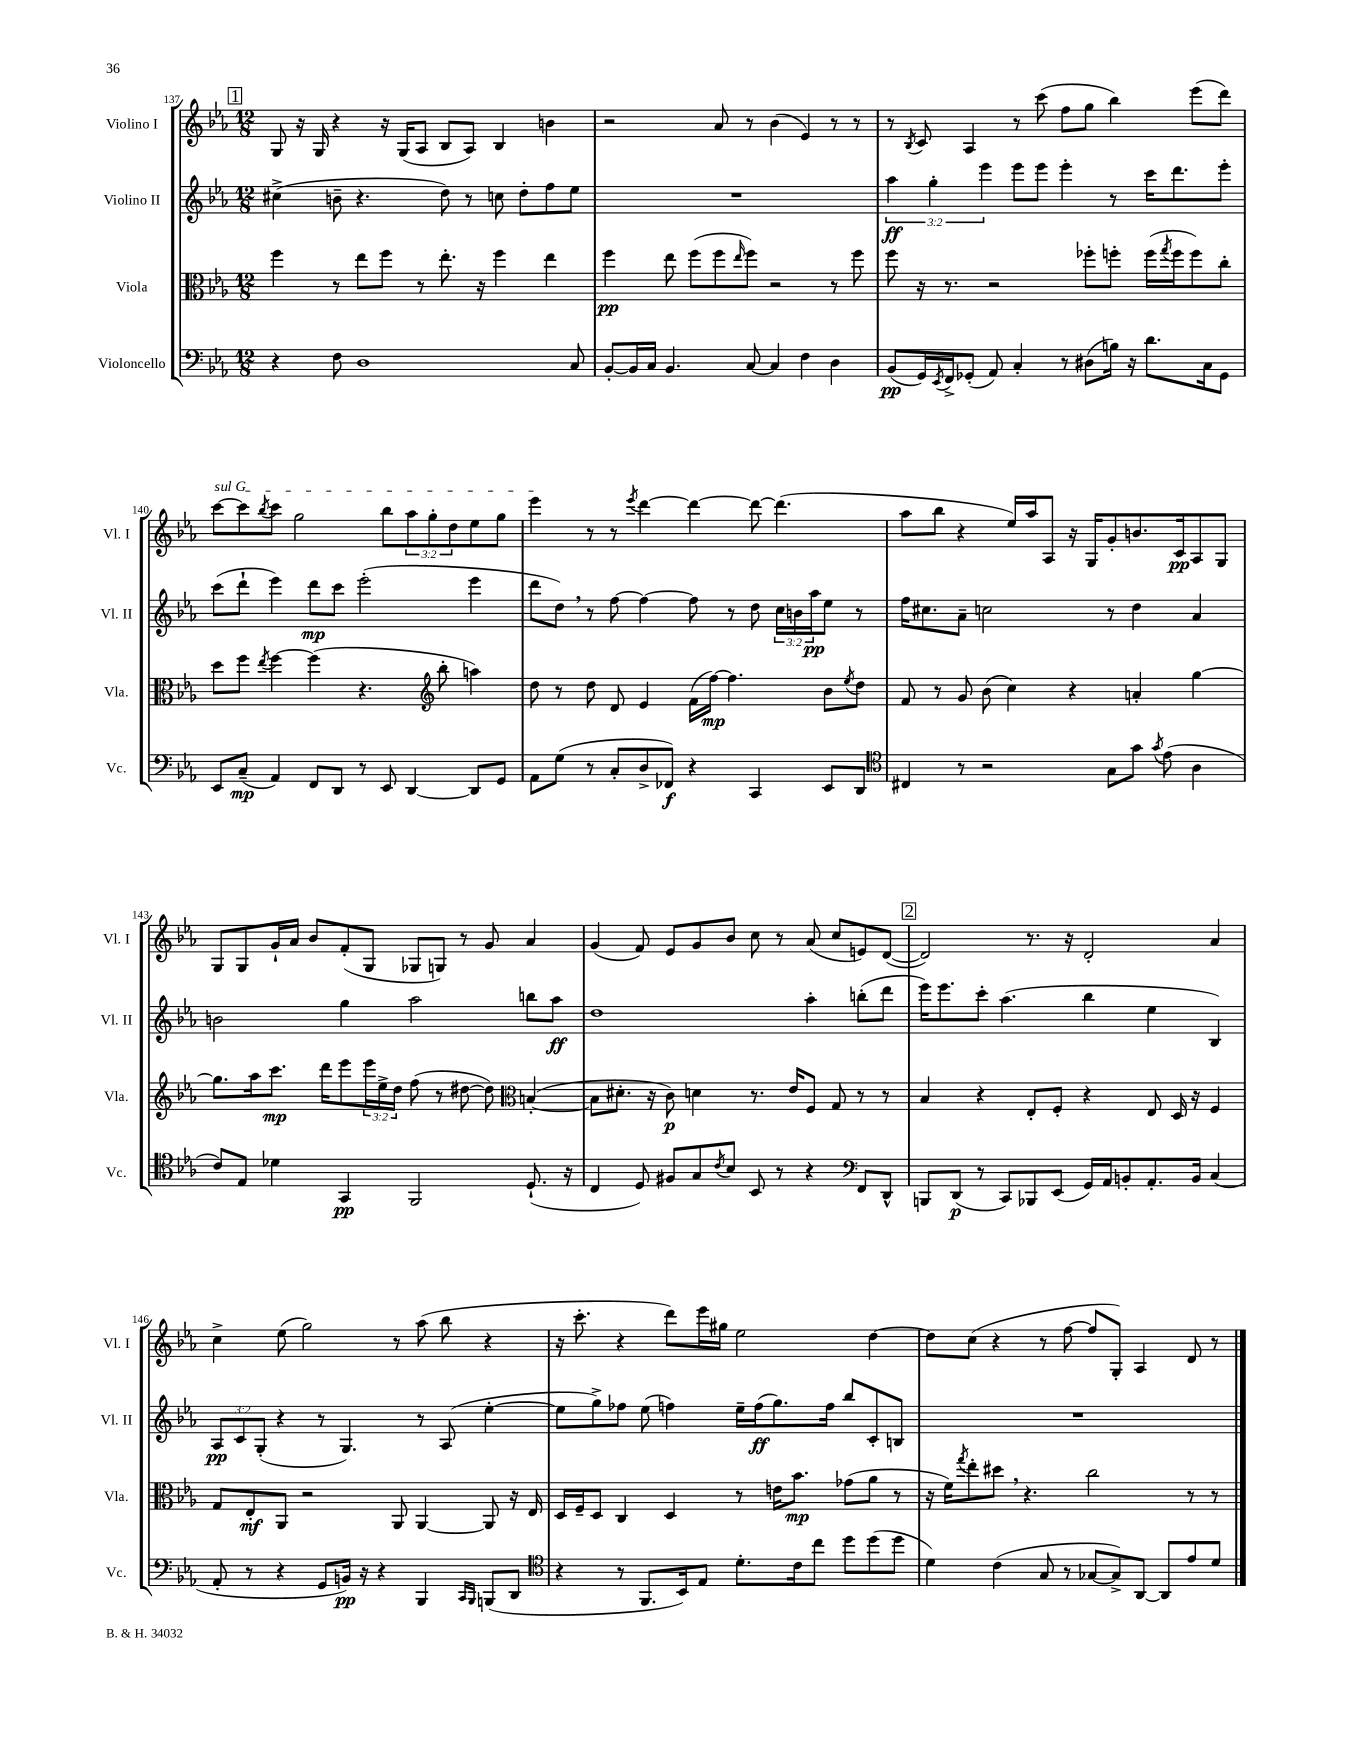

**kern	**kern	**kern	**kern
*staff4	*staff3	*staff2	*staff1
*clefF4	*clefC3	*clefG2	*clefG2
*k[b-e-a-]	*k[b-e-a-]	*k[b-e-a-]	*k[b-e-a-]
*M12/8	*M12/8	*M12/8	*M12/8
4r	4ff\	(4cc#^\	8G/
.	.	.	16r
.	.	.	16G/
8F\	8r	8b~\	4r
1D	8ee-\L	4.r	.
.	8ff\J	.	16r
.	.	.	(16G/LK
.	8r	.	8A-/J
.	8.ee-'\	8dd\)	8B-/L
.	.	8r	8A-/J)
.	16r	.	.
.	4ff\	8cc\	4B-/
.	.	8dd'\L	.
.	4ee-\	8ff\	4b\
8C/	.	8ee-\J	.
=	=	=	=
[8BB-'/L	4ff\	1.r	2r
16BB-/]L	.	.	.
16C/JJ	.	.	.
4.BB-/	8ee-\	.	.
.	(8ff\L	.	.
.	8ff\	.	8a-/
.	16qqee-/	.	.
[8C/	8ff\J)	.	8r
4C/]	2r	.	(4b-\
4F\	.	.	4e-/)
4D\	8r	.	8r
.	8ff\	.	8r
=	=	=	=
(8BB-/L	8ff\	6aa-\	8r
.	.	.	8qB-/
16GG/L)	16r	.	8c/
.	.	6gg'\	.
8qEE-/	.	.	.
16FF^/J	8.r	.	.
(8GG-'/J	.	.	4A-/
.	.	6eee-\	.
8AA-/)	2r	.	.
4C'/	.	8eee-\L	8r
.	.	8eee-\J	(8ccc\
8r	.	4eee-'\	8ff\L
(8D#\L	8ff-'\L	.	8gg\J
16B\Jk)	8ff'\J	8r	4bb-\)
16r	.	.	.
8.d\L	(16ff\LL	16ccc\LK	.
.	8qgg/	.	.
.	16ff\J	8.ddd\	.
.	8ff\)	.	(8eee-\L
16C\k	.	.	.
8GG-\J	8cc'\J	8eee-'\J	8ddd\J)
=	=	=	=
8EE-/L	8dd\L	(8ccc\L	[8ccc\L
(8C~/J	8ff\J	8ddd`\J	8ccc\]
.	8qee-/	.	8qbb-/
4AA-/)	[4ff\	4eee-\)	8ccc\J
.	.	.	2gg\
8FF/L	(4ff\]	8ddd\L	.
8DD/J	.	8ccc\J	.
8r	4.r	(2eee-'\	.
8EE-/	.	.	8bb-\L
[4DD/	.	.	12aa-\
.	.	.	12gg'\
*	*clefG2	*	*
.	8bb-'\	.	.
.	.	.	12dd\
8DD/]L	4aa\)	4eee-\	8ee-\
8GG/J	.	.	8gg\J
=	=	=	=
8AA-\L	8dd\	8ddd\L	4eee-\
(8G\J	8r	8dd\J)	.
8r	8dd\	8r	8r
8C'/L	8d/	[8ff\	8r
.	.	.	8qeee-/
8D^/	4e-/	4ff\_	[4ddd\
8FF-/J)	.	.	.
4r	(16f\LL	8ff\]	4ddd\_
.	[16ff\JJ)	.	.
.	4.ff\]	8r	.
4CC/	.	8dd\	8ddd\_
.	.	24cc\LL	(4.ddd\]
.	.	24b\	.
.	.	24aa-\J	.
8EE-/L	8b-\L	8ee-\J	.
.	8qee-/	.	.
8DD/J	8dd\J	8r	.
=	=	=	=
*clefC4	*	*	*
4C#/	8f/	16ff\LK	8aa-\L
.	.	8.cc#\	.
.	8r	.	8bb-\J
8r	8g/	8a-~\J	4r
2r	(8b-\	2cc\	.
.	4cc\)	.	16ee-/LL)
.	.	.	16aa-/J
.	.	.	8A-/J
.	4r	.	16r
.	.	.	16G/LK
8G\L	.	8r	8g'/
8g\J	4a'/	4dd\	8.b/
8qg/	.	.	.
(8e-\	.	.	.
.	.	.	16c/k
4A-\	[4gg\	4a-/	8A-/
.	.	.	8G/J
=	=	=	=
8c/L)	8.gg\]L	2b\	8G/L
8E-/J	.	.	8G/
.	16aa-\k	.	.
4d-\	8.ccc\J	.	16g`/L
.	.	.	16a-/JJ
.	.	.	8b-/L
.	16ddd\LK	.	.
4GG/	8eee-\	4gg\	(8f'/
.	24eee-\L	.	8G/J
.	24ee-^\	.	.
.	24dd\JJ	.	.
2FF/	(8ff\	2aa-\	8G-/L
.	8r	.	8G/J)
.	[8dd#\	.	8r
.	8dd#\])	.	8g/
*	*clefC3	*	*
(8.D`/	([4B'/	8bb\L	4a-/
.	.	8aa-\J	.
16r	.	.	.
=	=	=	=
4C/	8B\]L	1dd	(4g/
.	8.d#'\J	.	.
8D/)	.	.	8f/)
.	16r	.	.
8F#/L	8c\)	.	8e-/L
8G/	4d\	.	8g/
8qc/	.	.	.
8B-/J	.	.	8b-/J
8BB-/	8.r	.	8cc\
8r	.	.	8r
.	16e-/LK	.	.
4r	8F/J	4aa-'\	(8a-/
.	8G/	.	8cc/L
*clefF4	*	*	*
8FF/L	8r	(8bb'\L	8e/)
8DD^^/J	8r	8ddd\J	([8d/J
=	=	=	=
8BBB/L	4B-/	16eee-\LK)	2d/])
.	.	8.eee-\	.
(8DD/J	.	.	.
8r	4r	8ccc'\J	.
8CC/L)	.	(4.aa-\	.
8BBB-/	8E-'/L	.	8.r
(8EE-/J	8F'/J	.	.
.	.	.	16r
16GG/LL)	4r	4bb-\	2d'/
16AA-/J	.	.	.
8BB'/	.	.	.
8.AA-'/	8E-/	4ee-\	.
.	16D/	.	.
16BB/Jk	16r	.	.
(4C/	4F/	4B-/)	4a-/
=	=	=	=
8AA-'/	8G/L	12A-/L	4cc^\
.	.	12c/	.
8r	8E-'/	.	.
.	.	(12G'/J	.
4r	8AA-/J	4r	(8ee-\
.	2r	.	2gg\)
8GG/L	.	8r	.
16BB/Jk)	.	4.G/)	.
16r	.	.	.
4r	.	.	.
.	8AA-/	.	8r
4BBB-/	[4AA-/	8r	(8aa-\
.	.	(8A-/	8bb-\
16qqCC/LL	.	.	.
16qqBBB-/JJ	.	.	.
(8BBB/L	8AA-/]	[4ee-'\	4r
8DD/J	16r	.	.
.	16E-/	.	.
=	=	=	=
*clefC4	*	*	*
4r	16D/LL	8ee-\]L	16r
.	16F~/J	.	8.ccc'\
.	8D/J	8gg^\)	.
8r	4C/	8ff-\J	4r
8.FF/L	.	(8ee-\	.
.	4D/	4ff\)	8ddd\L)
16BB-/k)	.	.	.
8E-/J	.	.	16eee-\L
.	.	.	16gg#\JJ
8.d'\L	8r	16ee-~\LL	2ee-\
.	.	(16ff\J	.
.	16e\LK	8.gg\)	.
16c\k	8.b-\J	.	.
8cc\J	.	.	.
.	.	16ff\Jk	.
8dd\L	(8g-\L	8bb-/L	.
(8dd\	8a-\J	8c'/	[4dd\
8dd\J	8r	8B/J	.
=	=	=	=
4d\)	16r	1.r	8dd\]L
.	16f\LK)	.	.
.	8qgg/	.	.
.	8ee-'\	.	(8cc\J
(4c\	8dd#\J	.	4r
.	4.r	.	.
8G/	.	.	8r
8r	.	.	[8ff\
[8G-/L	2cc\	.	8ff/]L
8G-^/])	.	.	8G'/J)
[8AA-/J	.	.	4A-/
8AA-/]L	.	.	.
8e-/	8r	.	8d/
8d/J	8r	.	8r
==	==	==	==
*-	*-	*-	*-
